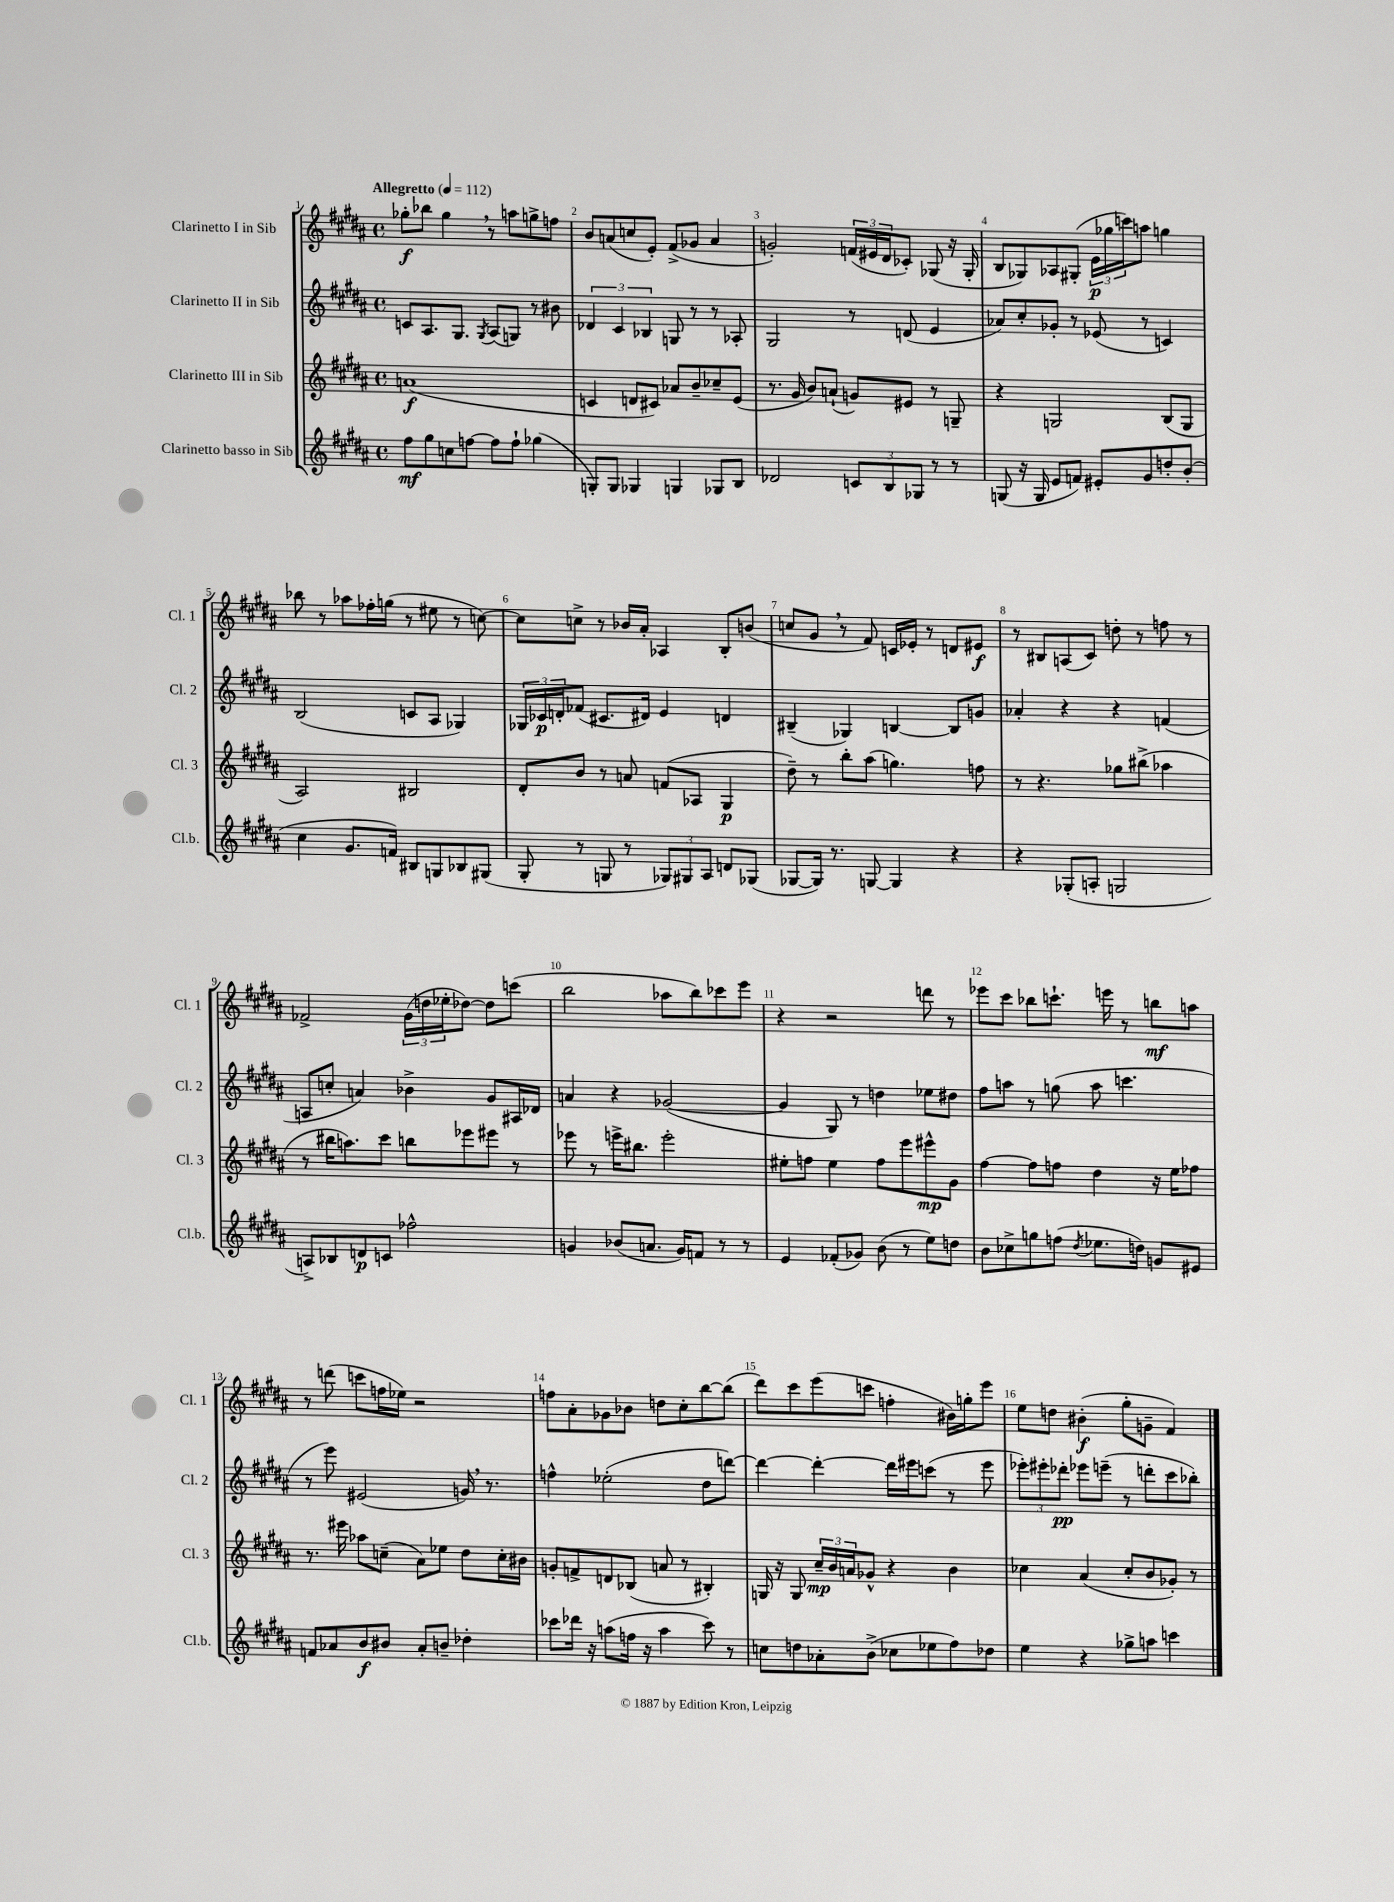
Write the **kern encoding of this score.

**kern	**kern	**kern	**kern
*staff4	*staff3	*staff2	*staff1
*clefG2	*clefG2	*clefG2	*clefG2
*k[f#c#g#d#a#]	*k[f#c#g#d#a#]	*k[f#c#g#d#a#]	*k[f#c#g#d#a#]
*M4/4	*M4/4	*M4/4	*M4/4
*met(c)	*met(c)	*met(c)	*met(c)
*MM112	*MM112	*MM112	*MM112
8ff#\L	(1a	8c/L	8gg-'\L
8gg#\	.	8.A#/	8bb-\J
8cc\	.	.	4gg-\
.	.	8.G#/J	.
[8ff\J	.	.	.
.	.	8qG#/	.
8ff\]L	.	(8A#/L	8r
8ff`\J	.	8G/J)	8aa\L
(4gg-\	.	8r	8gg^\
.	.	8b#\	8ff\J
=	=	=	=
8G'/L)	4c/	6d-/	8b/L
8G/J	.	.	(8a/
.	.	6c#/	.
4G-/	8d/L	.	8cc/
.	.	6B-/	.
.	8c#/J)	.	8e'/J)
4G/	8a-/L	8G/	(8f#^/L
.	8b~/	8r	8g-/J
8G-/L	8cc-~/	8r	4a/
8B/J	(8e/J	8A-'/	.
=	=	=	=
2d-/	8.r	2G#/	2g'/)
.	16g#/	.	.
.	8b/L)	.	.
.	(8a`/J	.	.
12c/L	8g/L)	8r	(24f/LL
.	.	.	24e#/
12B/	.	.	24d#/J
.	8e#/J	(8d/	8c-'/J)
12G-/J	.	.	.
8r	8r	4e/	(8G-/
8r	8G~/	.	16r
.	.	.	16G-'/
=	=	=	=
(8G/	4r	8a-/L)	8B/L
16r	.	8cc#'/	8G-/)
16G/	.	.	.
8e/L	2G/	8g-'/J	8A-/
8f/J)	.	8r	(8G#'/J
8e#'/L	.	(8e-/	24e\LL
.	.	.	24gg-\
.	.	.	24ccc\J)
8g#/	.	8r	8aa\J
8dd'/	(8B/L	4c/)	4gg\
(8b'/J	8G/J	.	.
=	=	=	=
4cc#\	2A#/)	(2B/	8bb-\
.	.	.	8r
8.g#/L	.	.	8aa-\L
.	.	.	16ff-'\L
16f/Jk)	.	.	(16gg\JJ
8B#/L	2B#/	8c/L	8r
8G/	.	8A#/J	8ee#\
8B-/	.	4G-/)	8r
(8G#/J	.	.	[8cc\)
=	=	=	=
8G#'/	8d#'/L	24G-/LL	8cc\]L
.	.	24c-/	.
.	.	24d'/J	.
8r	8b/J	(8f-/J	8cc^\J
8G/	8r	8.c#/L	8r
8r	8a/	.	16b-/LL
.	.	16d#/Jk)	16a#'/JJ
12G-/L)	(8f/L	4e/	4A-/
12G#/	.	.	.
.	8A-/J	.	.
12A#/J	.	.	.
8d/L	4G#/	4d/	8B'/L
(8G-/J	.	.	(8b/J
=	=	=	=
[8G-/L	8dd#~\)	(4B#~/	8cc/L
16G-/]Jk)	8r	.	8g#/J
8.r	.	.	.
.	8bb'\L	4G-/)	8r
[8G/	(8aa#\J	.	8f#/)
4G/]	4.gg\)	[4B/	16c/LL
.	.	.	16e-'/JJ
.	.	.	8r
4r	.	8B/]L	8d/L
.	8ff\	8g/J	8e#/J
=	=	=	=
4r	8r	4a-'/	8r
.	4.r	.	8B#/L
(8G-'/L	.	4r	(8A/
8A'/J	.	.	8c#/J)
2G/	8gg-\L	4r	8dd'\
.	(8bb#^\J	.	8r
.	4aa-\	(4f/	8ff\
.	.	.	8r
=	=	=	=
8A^/L)	8r	8A/L	2f-^/
8B-/	16bb#\LK	8cc'/J	.
.	8.aa\)	.	.
8d/	.	4a/)	.
8c/J	8ccc#\J	.	.
2ff-^^\	8bb\L	4b-^\	(24g#\LL
.	.	.	24dd\
.	.	.	24ee-'\J
.	8eee-\	.	[8dd-\J)
.	8eee#\J	8g#/L	8dd-\]L
.	8r	16A#/L	(8ccc\J
.	.	16d-/JJ	.
=	=	=	=
4g/	8eee-\	4a/	2bb\
.	8r	.	.
(8b-/L	16eee^\LK	4r	.
.	8.bb#\J	.	.
8.a/J	.	.	.
.	2eee'\	([2g-/	8aa-\L
16g/LK)	.	.	.
8f/J	.	.	8bb\)
8r	.	.	8ccc-\
8r	.	.	8eee\J
=	=	=	=
4e/	8ee#'\L	4g-/]	4r
.	8ff\J	.	.
(8f-'/L	4ee#\	8G#/)	2r
8g-/J)	.	8r	.
(8b\	8ff\L	4dd\	.
8r	8eee\	.	.
8ee\L)	8eee#^^\	8ee-\L	8ddd\
8dd\J	8g#\J	8dd#\J	8r
=	=	=	=
8b\L	[4ff#\	8ff#\L	8eee-\L
8cc-^\	.	8aa\J	8ccc#\J
8gg\	8ff#\]L	8r	8bb-\L
(8ff\J	8ff\J	(8gg\	8.ccc`\J
8qdd#/	.	.	.
8.ee-\L	4dd#\	8aa\	.
.	.	.	16eee\
.	.	4.ccc\	8r
16dd\Jk)	.	.	.
8g/L	16r	.	8bb\L
.	16ee\LK	.	.
8e#/J	8ff-\J	.	8aa\J
=	=	=	=
8f/L	8.r	8r	8r
8a-/	.	8eee\)	(8ddd\
.	16eee#\	.	.
8b/	8aa-\L	(2e#/	8ccc\L
8b#/J	(8cc~\J	.	16ff\L
.	.	.	16ee-\JJ)
8a-'/L	8a#\L)	.	2r
8b~/J	8ee-\J	.	.
4dd-'\	8dd#\L	16g/)	.
.	.	8.r	.
.	16cc'\L	.	.
.	16b#\JJ	.	.
=	=	=	=
8ccc-\L	8g'/L	4ff^^\	8ff\L
16ddd-\Jk	8f^/	.	8a#'\
16r	.	.	.
(8aa\L	8d/	(2ee-'\	8g-\
16ff\Jk	(8B-/J	.	8b-\J
16r	.	.	.
4aa\	8a/	.	8dd\L
.	8r	.	8cc#'\
8ccc-\)	4B#'/)	8dd#\L	[8bb\
8r	.	[8ddd\J)	(8bb\]J
=	=	=	=
8cc\L	16G/	4ddd\_	8ddd#\L)
.	16r	.	.
8dd\	8G/	.	8ccc#\
8a-'\	24cc#~/LL	4ddd'\_	(8eee\
.	24b/	.	.
.	24a/J	.	.
(8b^\J	8g-^^/J	.	8ccc\J
8cc-\L	4r	16ddd\]LL	4ff'\
.	.	16eee#\J	.
8ee-\	.	(8ccc\J	.
8ff#\)	4b\	8r	16b#\LL)
.	.	.	16gg'\J
8dd-\J	.	8eee#\	8eee\J
=	=	=	=
4ee\	4cc-\	12eee-'\L)	8ee\L
.	.	12eee#'\	.
.	.	.	8dd\J
.	.	12ddd-'\J	.
4r	(4a#/	8eee-\L	(4b#'\
.	.	(8eee~\J	.
8gg-^\L	8cc-'/L	8r	8gg#'\L
8aa\J	8b/	8ddd'\L	8g~\J
4ccc\	8g-'/J)	8ccc#\	4f#/)
.	8r	8bb-'\J)	.
==	==	==	==
*-	*-	*-	*-
